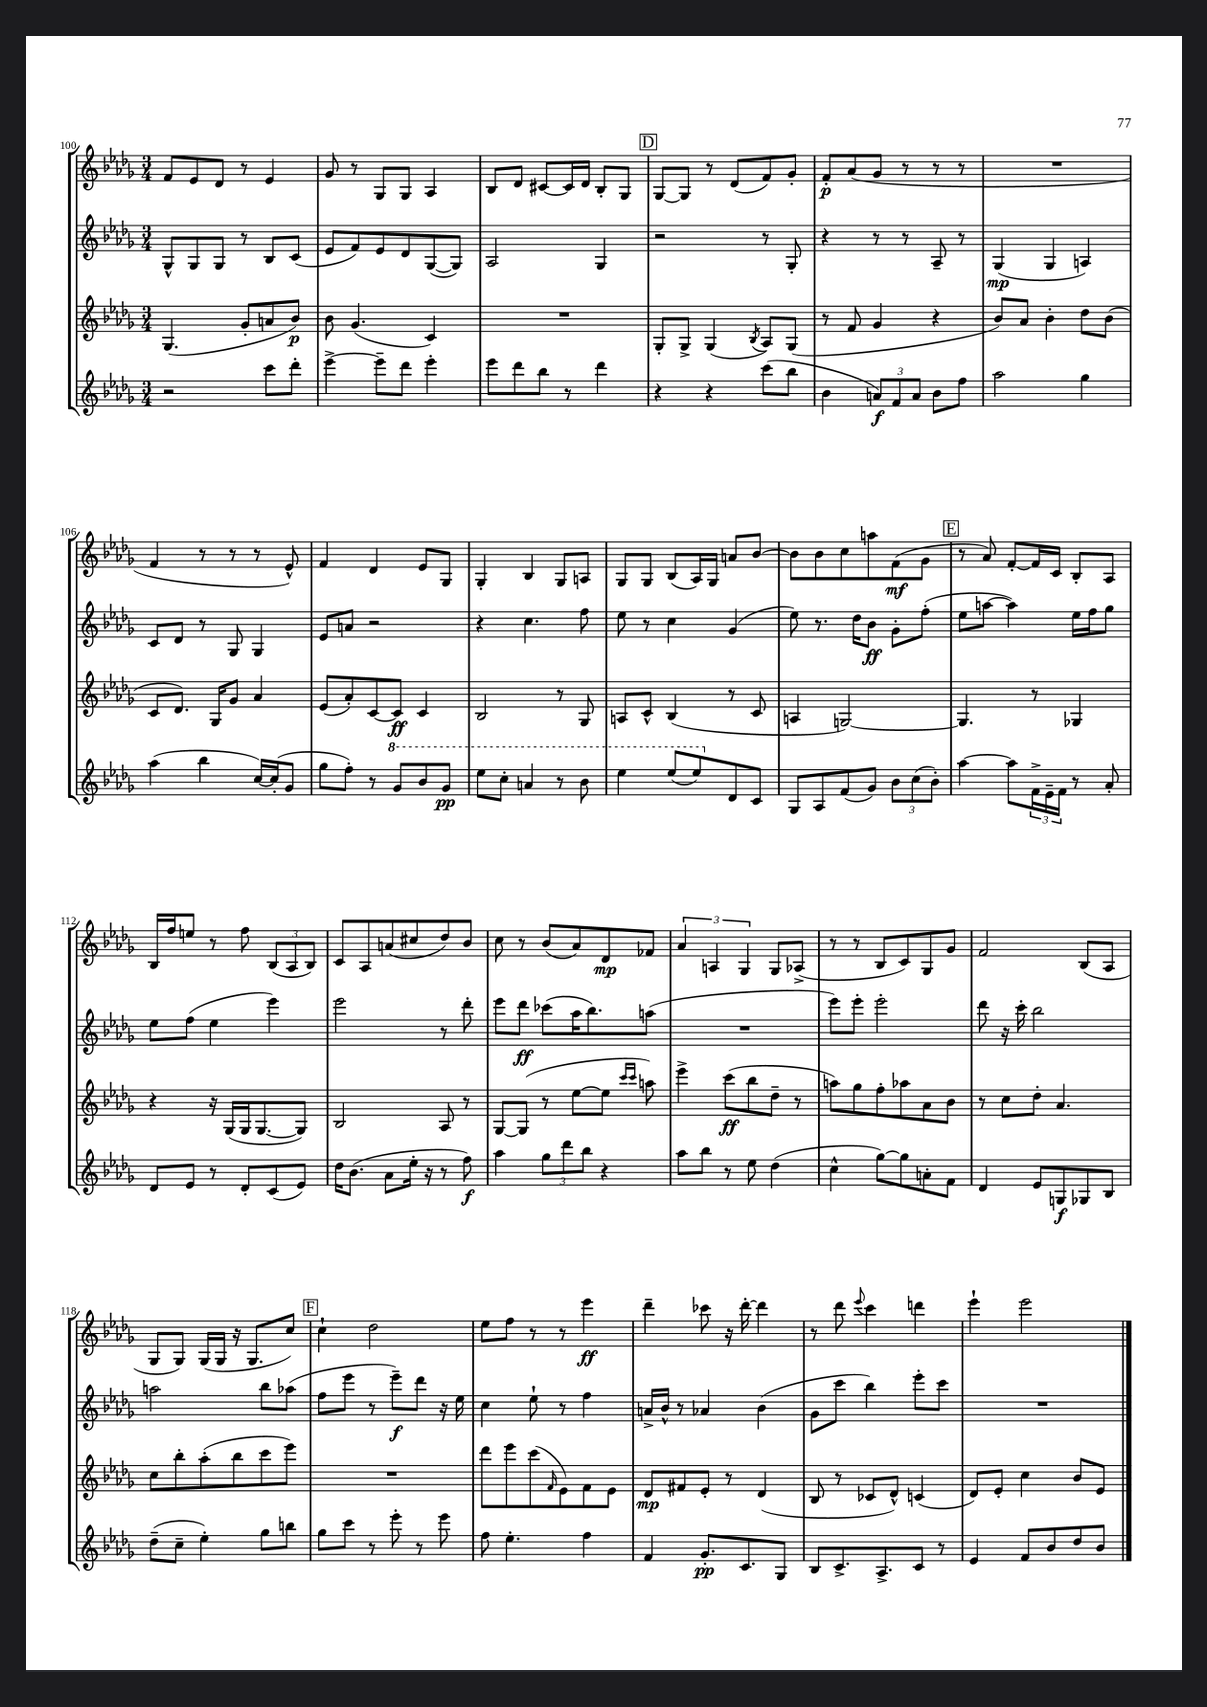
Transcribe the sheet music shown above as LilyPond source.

<<
\new StaffGroup <<
\new Staff = "s0" {
    \clef treble \key des \major \numericTimeSignature \time 3/4
    f'8 ees'8 des'8 r8 ees'4 |
    ges'8 r8 ges8 ges8 aes4 |
    bes8 des'8 cis'8~ cis'16 des'16 bes8-. ges8 |
    \mark \markup { \box "D" } ges8~ ges8 r8 des'8( f'8) ges'8-. |
    f'8-.\p aes'8( ges'8 r8 r8 r8 |
    R2. |
    f'4 r8 r8 r8 ees'8-^) |
    f'4 des'4 ees'8 ges8 |
    ges4-. bes4 ges8 a8 |
    ges8 ges8 bes8( aes16) ges16 a'8 bes'8~ |
    bes'8 bes'8 c''8 a''8 f'8\mf( ges'8 |
    \mark \markup { \box "E" } r8 aes'8) f'8~-. f'16 c'16 bes8-. aes8 |
    bes16 f''16 e''8 r8 f''8 \tuplet 3/2 { bes8( aes8 bes8) } |
    c'8 aes8 a'8( cis''8 des''8) bes'8 |
    c''8 r8 bes'8( aes'8) des'8\mp fes'8 |
    \tuplet 3/2 { aes'4 a4 ges4 } ges8 aes8->( |
    r8 r8 bes8 c'8) ges8 ges'8 |
    f'2 bes8( aes8 |
    ges8 ges8) ges16( ges16 r16 ges8. c''8) |
    \mark \markup { \box "F" } c''4-! des''2 |
    ees''8 f''8 r8 r8 ees'''4\ff |
    des'''4-- ces'''8 r16 des'''16~-. des'''4 |
    r8 des'''8 \appoggiatura { ees'''8 } c'''4 d'''4 |
    ees'''4-! ees'''2 \bar "|." |
}
\new Staff = "s1" {
    \clef treble \key des \major \numericTimeSignature \time 3/4
    ges8-^ ges8 ges8 r8 bes8 c'8( |
    ees'8 f'8) ees'8 des'8 ges8~( ges8) |
    aes2 ges4 |
    \mark \markup { \box "D" } r2 r8 ges8-. |
    r4 r8 r8 aes8-- r8 |
    ges4\mp( ges4 a4) |
    c'8 des'8 r8 ges8 ges4 |
    ees'8 a'8 r2 |
    r4 c''4. f''8 |
    ees''8 r8 c''4 ges'4( |
    ees''8) r8. des''16 bes'8\ff ges'8-. f''8-.( |
    \mark \markup { \box "E" } ees''8 a''8~ a''4) ees''16 f''16 ges''8 |
    ees''8 f''8( ees''4 ees'''4) |
    ees'''2 r8 des'''8-. |
    ees'''8 des'''8\ff ces'''8( aes''16 bes''8.) a''8( |
    R2. |
    ees'''8) ees'''8-. ees'''2-. |
    des'''8 r16 c'''16-. bes''2 |
    a''2 bes''8 aes''8( |
    \mark \markup { \box "F" } f''8 ees'''8 r8 ees'''8--\f) des'''8 r16 ees''16 |
    c''4 ees''8-! r8 f''4 |
    a'16-> bes'16-^ r8 aes'4 bes'4( |
    ges'8 c'''8 bes''4) ees'''8-. c'''8 |
    R2. \bar "|." |
}
\new Staff = "s2" {
    \clef treble \key des \major \numericTimeSignature \time 3/4
    ges4.( ges'8-. a'8 bes'8\p) |
    bes'8 ges'4.( c'4) |
    R2. |
    \mark \markup { \box "D" } ges8-. ges8-> ges4( \acciaccatura { bes8 } aes8) ges8( |
    r8 f'8 ges'4 r4 |
    bes'8) aes'8 bes'4-. des''8 bes'8( |
    c'8 des'8.) ges16 ges'8 aes'4 |
    ees'8( aes'8-.) c'8~ c'8\ff c'4 |
    bes2 r8 ges8 |
    a8 c'8-^ bes4( r8 c'8 |
    a4 g2~) |
    \mark \markup { \box "E" } g4. r8 ges4 |
    r4 r16 ges16( ges16 ges8.~ ges8) |
    bes2 aes8 r8 |
    ges8~ ges8( r8 ees''8~ ees''8 \grace { c'''16 c'''16 } a''8) |
    ees'''4-> c'''8\ff( bes''8 des''8-- r8 |
    a''8) ges''8 f''8-. aes''8 aes'8 bes'8 |
    r8 c''8 des''8-. aes'4. |
    c''8 bes''8-. aes''8-.( bes''8 c'''8 ees'''8) |
    \mark \markup { \box "F" } R2. |
    des'''8 ees'''8 c'''8( \grace { f'16 } ees'8) f'8 ees'8 |
    des'8\mp fis'8 ees'8-. r8 des'4( |
    bes8 r8 ces'8 des'8-^) c'4( |
    des'8) ees'8-. c''4 bes'8 ees'8 \bar "|." |
}
\new Staff = "s3" {
    \clef treble \key des \major \numericTimeSignature \time 3/4
    r2 c'''8 des'''8-. |
    ees'''4~-> ees'''8-- des'''8 ees'''4-. |
    ees'''8 des'''8 bes''8 r8 des'''4 |
    \mark \markup { \box "D" } r4 r4 c'''8( bes''8 |
    bes'4 \tuplet 3/2 { a'8\f) f'8 a'8 } bes'8 f''8 |
    aes''2 ges''4 |
    aes''4( bes''4 c''16~) c''16-.( ges'8 |
    ges''8 f''8-.) r8 \ottava #1 ges''8 bes''8 ges''8\pp |
    ees'''8 c'''8-. a''4 r8 bes''8 |
    ees'''4 ees'''8( ees'''8) \ottava #0 des'8 c'8 |
    ges8 aes8 f'8( ges'8) \tuplet 3/2 { bes'8 c''8( bes'8-.) } |
    \mark \markup { \box "E" } aes''4~ aes''8 \tuplet 3/2 { f'16-> ees'16-- f'16 } r8 aes'8-. |
    des'8 ees'8 r8 des'8-. c'8( ees'8) |
    des''16 bes'8.( aes'8 ees''16-. r16 r8 f''8\f) |
    aes''4 \tuplet 3/2 { ges''8 des'''8 bes''8 } r4 |
    aes''8 bes''8 r8 ees''8 des''4( |
    c''4-^ ges''8~) ges''8 a'8-. f'8 |
    des'4 ees'8 g8\f ges8 bes8 |
    des''8--( c''8-- ees''4-.) ges''8 b''8 |
    \mark \markup { \box "F" } ges''8 c'''8 r8 ees'''8-. r8 ees'''8 |
    f''8 ees''4.-. f''4 |
    f'4 ges'8.-.\pp c'8. ges8 |
    bes8 c'8.-> aes8.-> c'8 r8 |
    ees'4 f'8 bes'8 des''8 bes'8 \bar "|." |
}
>>
>>
\layout { \context { \Score currentBarNumber = #100 } }
